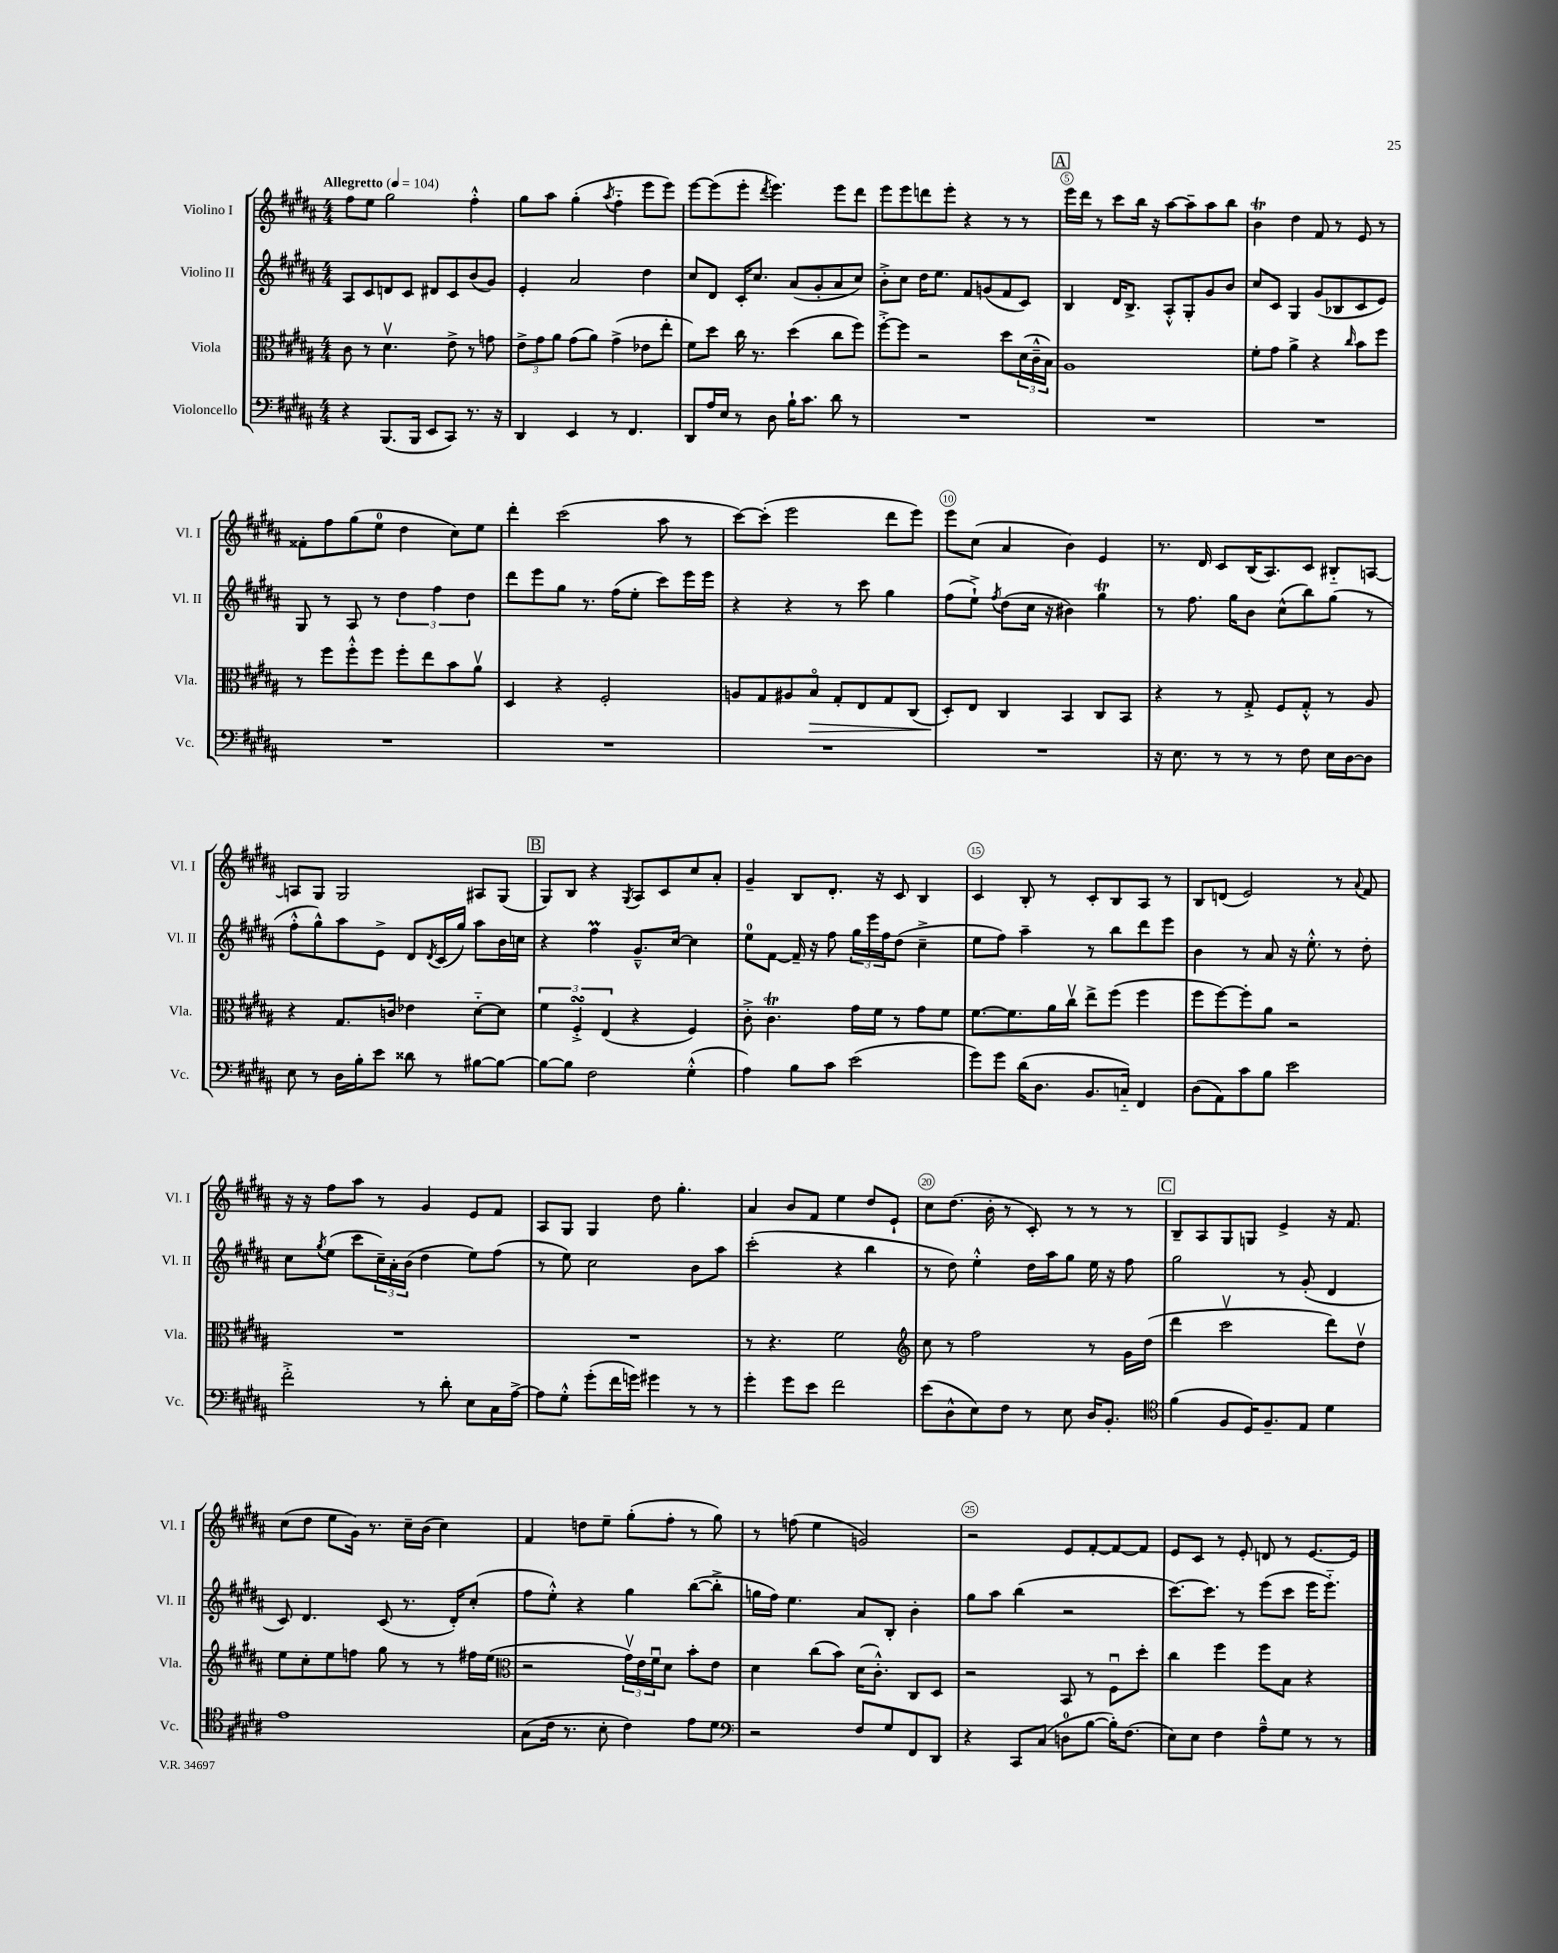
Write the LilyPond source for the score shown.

<<
\new StaffGroup <<
\new Staff = "s0" \with { instrumentName = "Violino I" shortInstrumentName = "Vl. I" } {
    \clef treble \key b \major \numericTimeSignature \time 4/4 \tempo "Allegretto" 4 = 104
    fis''8 e''8 gis''2 fis''4-.-^ |
    gis''8 ais''8 gis''4-.( \acciaccatura { ais''8 } fis''4-_ e'''8 e'''8) |
    e'''8~ e'''8( e'''8-. \acciaccatura { dis'''8 } e'''4.) e'''8 dis'''8 |
    e'''8 e'''8 d'''8 e'''8-. r4 r8 r8 |
    \mark \markup { \box "A" } e'''16 dis'''16 r8 cis'''8 b''16 r16 ais''8~ ais''8-- ais''8 b''8 |
    b'4\trill dis''4 fis'8 r8 e'8 r8 |
    fisis'8-. fis''8 gis''8( e''8-0 dis''4 cis''8) e''8 |
    dis'''4-. cis'''2( ais''8 r8 |
    cis'''8~) cis'''8-.( e'''2 dis'''8 e'''8) |
    e'''8 cis''8( ais'4 b'4) e'4 |
    r8. dis'16 cis'8 b16( ais8.) cis'8 bis8-_ a8~ |
    a8 gis8 gis2 ais8 gis8( |
    \mark \markup { \box "B" } gis8) b8 r4 \acciaccatura { gis8 } ais8 cis'8 cis''8 ais'8-. |
    gis'4-- b8 dis'8.-. r16 cis'8 b4 |
    cis'4 b8-. r8 cis'8-. b8 ais8 r8 |
    b8 d'8( e'2) r8 \appoggiatura { ais'8 } fis'8 |
    r16 r16 fis''8 ais''8 r8 gis'4 e'8 fis'8 |
    ais8 gis8 gis4 dis''8 gis''4.-. |
    ais'4 b'8 fis'8 e''4 dis''8 e'8-! |
    cis''8 dis''8.( b'16-. r8 cis'8-.) r8 r8 r8 |
    \mark \markup { \box "C" } b8-- ais8 gis8 g8 e'4-> r16 fis'8. |
    cis''8( dis''8 e''8 gis'16) r8. cis''16-- b'16( cis''4) |
    fis'4 d''8 e''8-- gis''8-.( fis''8-. r8 gis''8) |
    r8 f''8( e''4 g'2) |
    r2 e'8 fis'8~-. fis'8~ fis'8 |
    e'8 cis'8 r8 e'8-. d'8 r8 e'8.~ e'16 \bar "|." |
}
\new Staff = "s1" \with { instrumentName = "Violino II" shortInstrumentName = "Vl. II" } {
    \clef treble \key b \major \numericTimeSignature \time 4/4
    ais8 cis'8 d'8 cis'8 dis'8 cis'8 b'8( gis'8) |
    e'4-. ais'2 dis''4 |
    cis''8 dis'8 cis'16-. cis''8. ais'8( gis'8-. ais'8 cis''8) |
    b'8-.-> cis''8 dis''16 e''8. fis'8 g'8( fis'8 cis'8) |
    \mark \markup { \box "A" } b4 dis'16 b8.-> ais8-.-^ gis8-. gis'8 b'8 |
    cis''8 cis'8 gis4 gis'8( bes8 cis'8 e'8) |
    gis8 r8 ais8 r8 \tuplet 3/2 { dis''4 fis''4 dis''4 } |
    dis'''8 e'''8 gis''8 r8. fis''16( e''8-. cis'''8) e'''16 e'''16 |
    r4 r4 r8 cis'''8 gis''4 |
    fis''8( e''8-!->) \acciaccatura { fis''8 } dis''8( cis''16 r16 bis'4) gis''4\trill |
    r8 fis''8. gis''16 b'8 cis''8-^( b''8) gis''8( r8 |
    fis''8-.-^ gis''8-^) ais''8 e'8-> dis'8 \acciaccatura { dis'8 } cis'16( gis''16) ais''8 b'16 c''16 |
    \mark \markup { \box "B" } r4 fis''4\prall gis'8.---^ cis''16~ cis''4 |
    e''8-0 fis'8~ fis'16-- r16 fis''8 \tuplet 3/2 { gis''16 e'''16 fis''16 } dis''8( cis''4---> |
    e''8 fis''8) ais''4-- r8 b''8 dis'''8 e'''8 |
    b'4 r8 ais'8 r16 e''8.-.-^ r8 dis''8-. |
    cis''8 \acciaccatura { gis''8 } e''8( cis'''8 \tuplet 3/2 { cis''16--) ais'16-. b'16( } dis''4 e''8) fis''8( |
    r8 e''8) cis''2 b'8 ais''8 |
    cis'''2-.( r4 b''4 |
    r8 dis''8) e''4-.-^ dis''16 ais''16 gis''8 e''16 r16 fis''8 |
    \mark \markup { \box "C" } gis''2 r8 gis'8-.( dis'4 |
    cis'8) dis'4. cis'8( r8. dis'16-.) cis''8-.( |
    fis''8 e''8-.-^) r4 gis''4 b''8~( b''8-.-> |
    g''16 fis''16) e''4. ais'8 b8-. b'4-. |
    gis''8 ais''8 b''4( r2 |
    cis'''8.~) cis'''8. r8 e'''8( cis'''8 e'''16 e'''8.-_) \bar "|." |
}
\new Staff = "s2" \with { instrumentName = "Viola" shortInstrumentName = "Vla." } {
    \clef alto \key b \major \numericTimeSignature \time 4/4
    cis'8 r8 dis'4.\upbow e'8-> r8 g'8 |
    \tuplet 3/2 { e'8-> gis'8 ais'8 } gis'8( ais'8) gis'4->( ees'8 e''8-. |
    fis'8) dis''8 cis''16 r8. dis''4( cis''8 fis''8) |
    fis''8~-.-> fis''8 r2 dis''8 \tuplet 3/2 { dis'16( cis'16---^ b16) } |
    \mark \markup { \box "A" } ais1 |
    fis'8-. gis'8 ais'4-> r4 \grace { cis''16 } b'8 fis''8 |
    r8 fis''8 fis''8-.-^ fis''8 fis''8-. e''8 b'8 ais'8\upbow |
    dis4 r4 fis2-. |
    a8 gis8 ais8 b8\flageolet\> gis8-. e8 gis8 cis8( |
    dis8-.\!) e8 cis4 b,4 cis8 b,8 |
    r4 r8 gis8-.-> fis8 gis8-.-^ r8 ais8 |
    r4 gis8. c'16 ees'4 dis'8~-_ dis'8 |
    \mark \markup { \box "B" } \tuplet 3/2 { fis'4 fis4-.->\turn e4( } r4 fis4) |
    cis'8-.-> cis'4.\trill gis'16 fis'16 r8 gis'8 fis'8 |
    fis'8.~ fis'8. ais'16 cis''16\upbow e''8-> fis''8( fis''4 |
    fis''8 fis''8~) fis''8-. ais'8 r2 |
    R1 |
    R1 |
    r8 r4. fis'2 |
    \clef treble cis''8 r8 fis''2 r8 gis'16 dis''16( |
    \mark \markup { \box "C" } dis'''4 cis'''2\upbow dis'''8) dis''8\upbow |
    e''8 cis''8-. e''8 f''8 gis''8 r8 r8 fis''16 e''16( |
    \clef alto r2 \tuplet 3/2 { gis'16\upbow) e'16 fis'16\downbow } dis'8 b'8-. e'8 |
    dis'4 cis''8( b'8) dis'16( cis'8.-.-^) cis8 dis8 |
    r2 b,8 r8 fis8\downbow dis''8-. |
    cis''4 fis''4 fis''8 b8 r4 \bar "|." |
}
\new Staff = "s3" \with { instrumentName = "Violoncello" shortInstrumentName = "Vc." } {
    \clef bass \key b \major \numericTimeSignature \time 4/4
    r4 b,,8.( b,,16 e,8 cis,8) r8. r16 |
    dis,4 e,4 r8 fis,4. |
    dis,8 ais16 e16 r8 dis8 b16-! cis'8. dis'8 r8 |
    R1 |
    \mark \markup { \box "A" } R1 |
    R1 |
    R1 |
    R1 |
    R1 |
    R1 |
    r16 e8. r8 r8 r8 fis8 e16 dis16~ dis8 |
    e8 r8 dis16 b16-. e'8 disis'8 r8 bis8~ bis8~ |
    \mark \markup { \box "B" } bis8~ bis8 fis2 gis4-.-^( |
    ais4) b8 cis'8 e'2( |
    gis'8) gis'8 dis'16( dis8. b,8. c16-_) fis,4 |
    dis8( ais,8) cis'8 b8 e'2 |
    fis'2-.-> r8 dis'8-. e8 cis16 ais16~-> |
    ais8 gis8-.-^ gis'8-.( fis'16 g'16) gis'4 r8 r8 |
    gis'4-. gis'8 e'8 fis'2 |
    e'8( dis8-^ e8) fis8 r8 e8 dis16 b,8.-. |
    \mark \markup { \box "C" } \clef tenor fis'4( fis8 dis16) fis8.-- e8 dis'4 |
    e'1 |
    gis8( cis'16 r8. b8-. cis'4) e'8 dis'8 |
    \clef bass r2 fis8 gis8 fis,8 dis,8 |
    r4 cis,8 cis8( d8-0 b8~ b16-.) fis8.( |
    e8) e8 fis4 ais8---^ gis8 r8 r8 \bar "|." |
}
>>
>>
\layout { \context { \Score \override BarNumber.break-visibility = ##(#f #t #t) barNumberVisibility = #(every-nth-bar-number-visible 5) \override BarNumber.stencil = #(make-stencil-circler 0.1 0.3 ly:text-interface::print) } }
